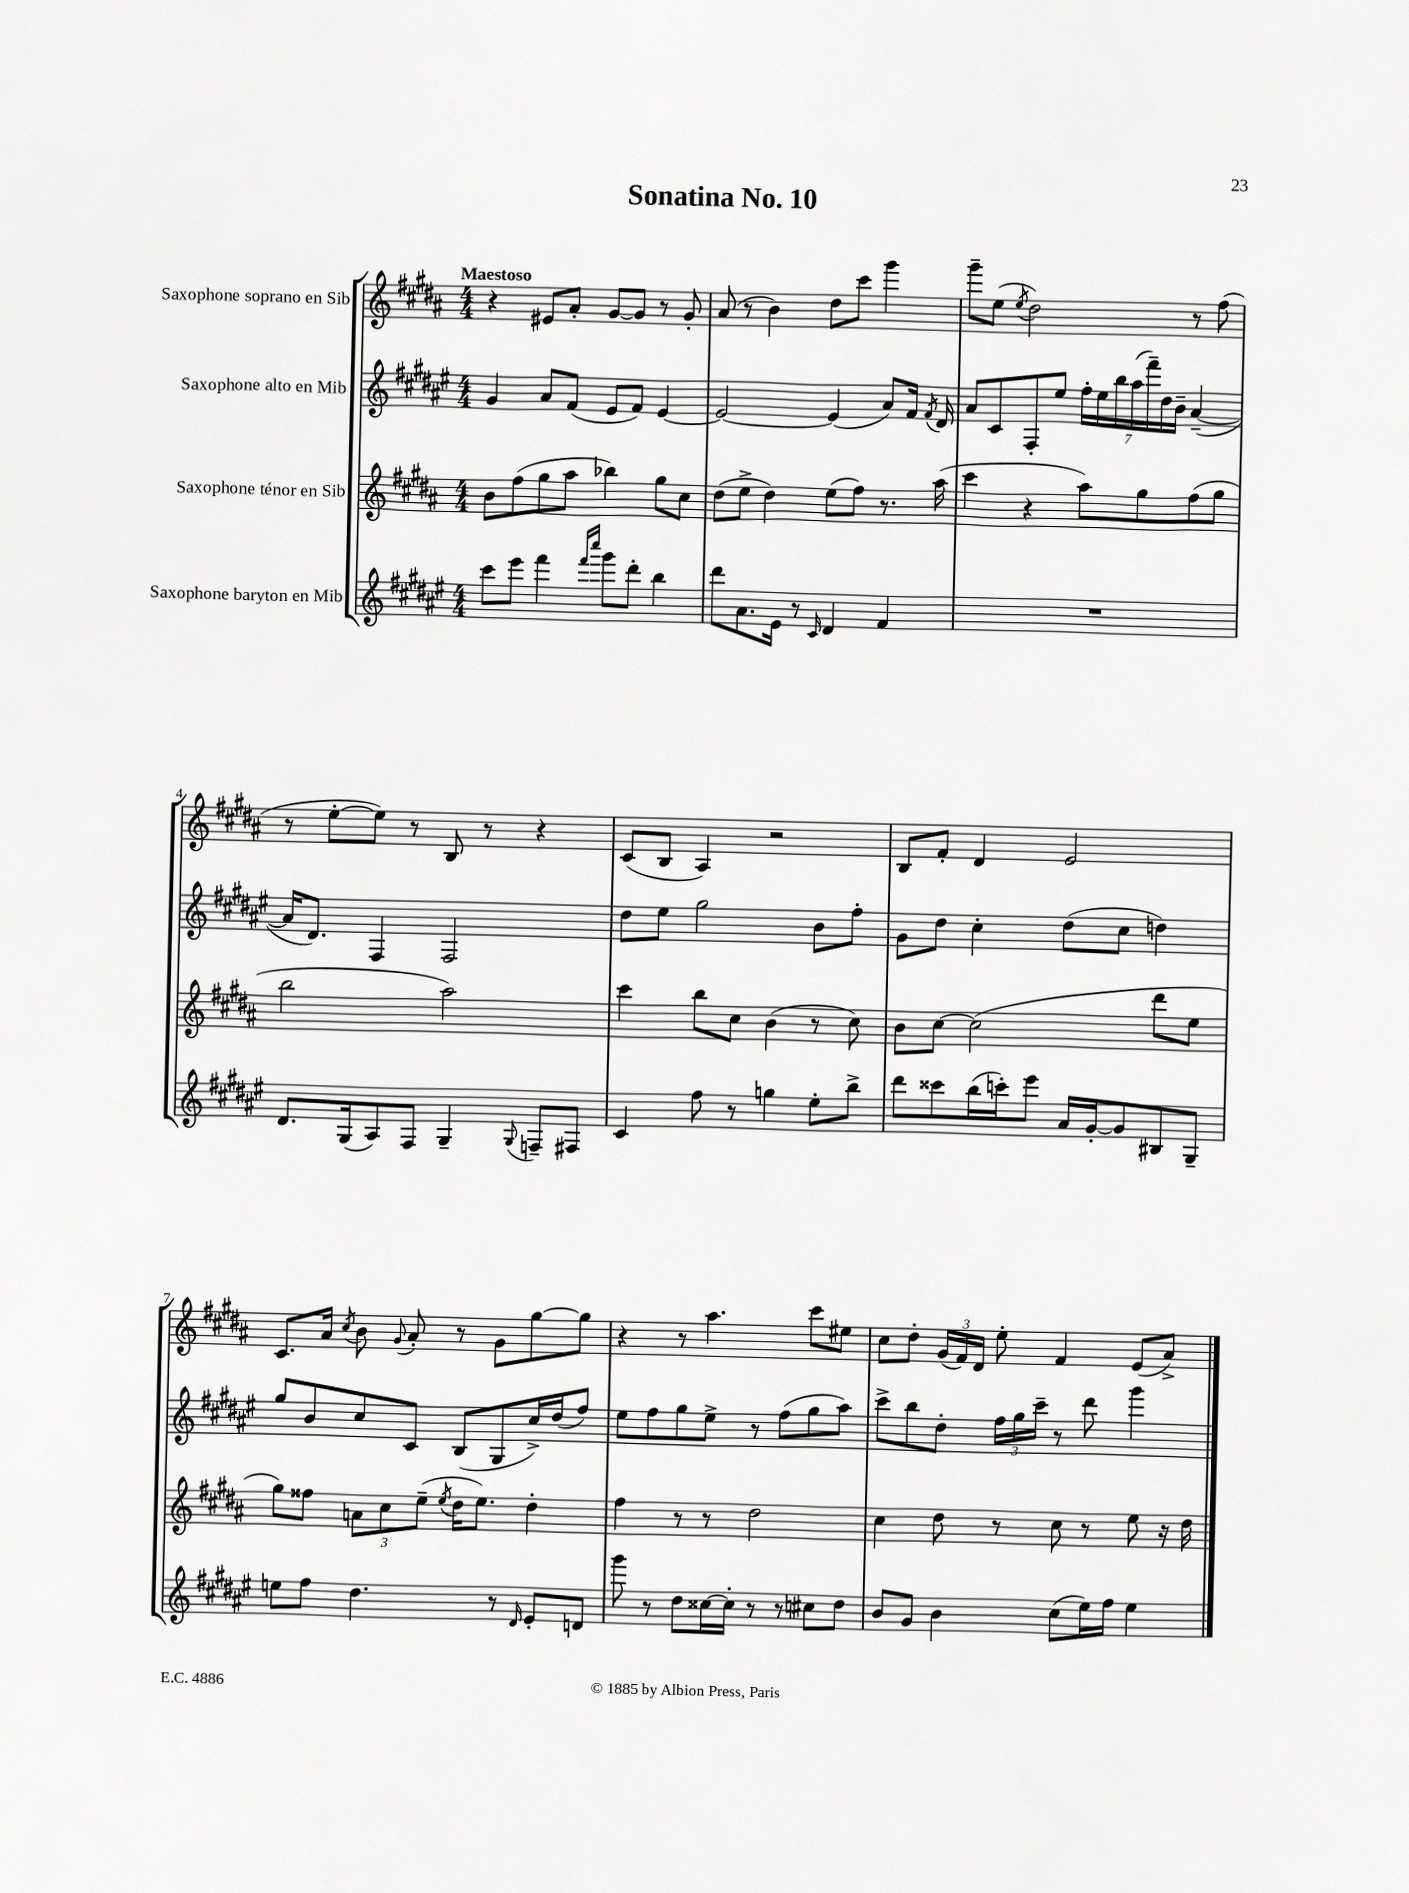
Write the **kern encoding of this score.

**kern	**kern	**kern	**kern
*part4	*part3	*part2	*part1
*staff4	*staff3	*staff2	*staff1
*I"Saxophone baryton en Mib	*I"Saxophone ténor en Sib	*I"Saxophone alto en Mib	*I"Saxophone soprano en Sib
*clefG2	*clefG2	*clefG2	*clefG2
*k[f#c#g#d#a#e#]	*k[f#c#g#d#a#]	*k[f#c#g#d#a#e#]	*k[f#c#g#d#a#]
*M4/4	*M4/4	*M4/4	*M4/4
=1	=1	=1	=1
!	!	!	!LO:TX:a:B:t=Maestoso
8ccc#\L	8b\L	4g#/	4r
8eee#\J	(8ff#\	.	.
4fff#\	8gg#\	8a#/L	8e#X/L
.	8aa#\J	(8f#/J	8a#'/J
16qqfff#/LL	.	.	.
16qqcccc#/JJ	.	.	.
8ggg#\L	4bb-X\)	8e#/L	[8g#/L
8ddd#'\J	.	8f#/J)	8g#/J]
4bb\	8gg#\L	[4e#/	8r
.	8cc#\J	.	8g#'/
=2	=2	=2	=2
8ddd#\L	(8dd#\L	2e#/_	(8a#/
8.a#\	8ee^\J	.	8r
.	4dd#\)	.	4b\)
16e#\Jk	.	.	.
8r	.	.	.
16qqc#/	.	.	.
4d#/	(8ee\L	(4e#/]	8dd#\L
.	8ff#\J)	.	8ccc#\J
4f#/	8.r	8a#/L)	4ggg#\
.	.	16f#/Jk	.
.	.	8qf#/	.
.	(16aa#\	16d#/	.
=3	=3	=3	=3
1r	4ccc#\	8a#/L	8ggg#~\L
.	.	8c#/	(8ee\J
.	.	.	8qee/
.	4r	8F#'/	2dd#\)
.	.	8ee#/J	.
.	8aa#\L)	28ff#'\LL	.
.	.	28ee#\	.
.	.	28bb\	.
.	.	(28aa#\	.
.	8gg#\	.	.
.	.	28fff#~\)	.
.	.	28dd#\	.
.	.	28b~\JJ	.
.	(8ff#\	([4a#~/	8r
.	8gg#\J	.	(8ff#\
!!LO:LB:g=z
=4	=4	=4	=4
8.d#/L	2bb\	16a#/KL]	8r
.	.	8.d#/J)	.
.	.	.	[8ee'\L
(16G#/k	.	.	.
8A#/)	.	4F#/	8ee\J])
8F#/J	.	.	8r
4G#~/	2aa#\)	2F#/	8B/
.	.	.	8r
8qqG#/	.	.	.
8Fn~/L	.	.	4r
8F#X/J	.	.	.
=5	=5	=5	=5
4c#/	4ccc#\	8dd#\L	(8c#/L
.	.	8ee#\J	8B/J
8ff#\	8bb\L	2gg#\	4A#/)
8r	8cc#\J	.	.
4ggn\	(4b\	.	2r
8ee#'\L	8r	8b\L	.
8bb^\J	8cc#\)	8ff#'\J	.
=6	=6	=6	=6
8ddd#\L	8b\L	8g#\L	8B/L
8ccc##X\	[8cc#\J	8dd#\J	8f#'/J
(16bb\L	(2cc#\]	4cc#'\	4d#/
16cccn'\J)	.	.	.
8eee#\J	.	.	.
16a#/LL	.	(8dd#\L	2e/
[16g#'/J	.	.	.
8g#/]	.	8cc#\J	.
8B#X/	8ddd#\L	4ddn\)	.
8G#~/J	8ee\J	.	.
!!LO:LB:g=z
=7	=7	=7	=7
8een\L	8gg#\L)	8gg#/L	8.c#/L
8ff#\J	8ff##X\J	8b/	.
.	.	.	16a#/Jk
.	.	.	8qcc#/
4.dd#\	12an\L	8cc#/	8b\
.	12cc#\	.	.
.	.	.	8qqg#/
.	.	8c#/J	8a#'/
.	(12ee~\J	.	.
.	8qee/	.	.
.	16dd#\KL	(8B/L	8r
.	8.ee\J)	.	.
8r	.	8G#/	8g#\L
16qqd#/	.	.	.
8e#'/L	4dd#'\	16cc#^/L)	[8gg#\
.	.	(16dd#/J	.
8dn/J	.	8ff#/J)	8gg#\J]
=8	=8	=8	=8
8ggg#\	4ff#\	8ee#\L	4r
8r	.	8ff#\	.
8dd#\L	8r	8gg#\	8r
[16cc##X\L	8r	8ee#^\J	4.aa#\
16cc##'\JJ]	.	.	.
8r	2dd#\	8r	.
8r	.	(8ff#\L	.
8cc#X\L	.	8gg#\	8ccc#\L
8dd#\J	.	8aa#\J)	8ee#X\J
=9	=9	=9	=9
8b/L	4cc#\	8ccc#^\L	8cc#\L
8g#/J	.	8bb\	8dd#'\J
4b\	8dd#\	8dd#'\J	(24g#/LL
.	.	.	24f#/)
.	.	.	24d#/JJ
.	8r	24ff#\LL	8ee'\
.	.	24gg#\	.
.	.	24ccc#~\JJ	.
(8cc#\L	8cc#\	8r	4f#/
16ee#\L)	8r	8ddd#\	.
16ff#\JJ	.	.	.
4ee#\	8ee\	4ggg#\	(8e/L
.	16r	.	8a#^/J)
.	16dd#\	.	.
==	==	==	==
*-	*-	*-	*-
